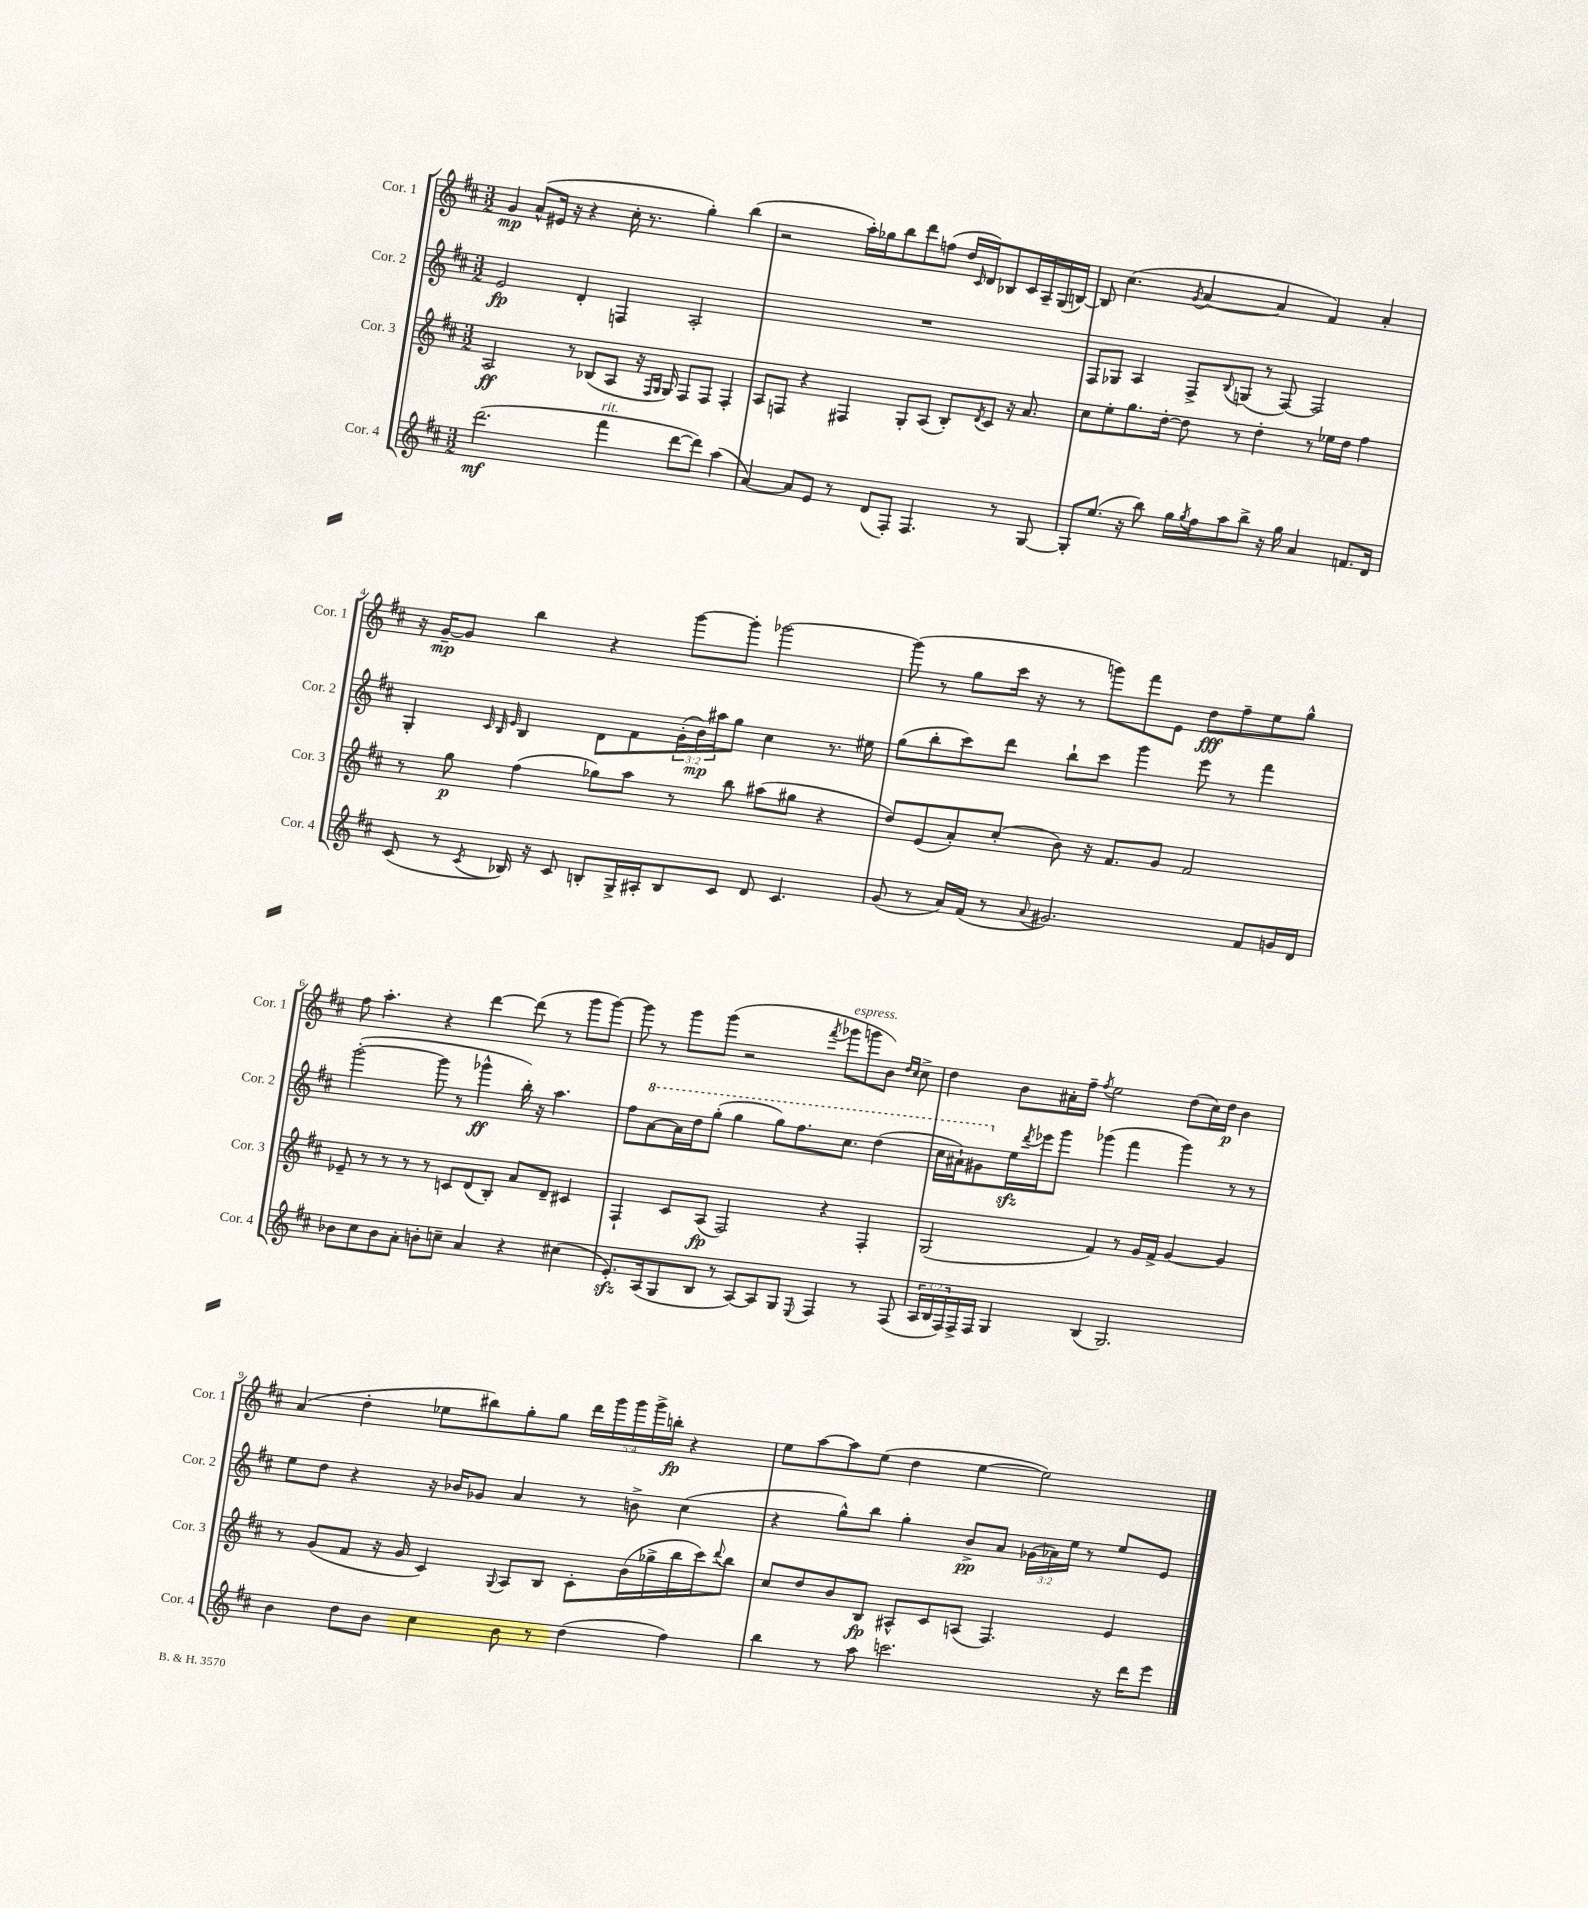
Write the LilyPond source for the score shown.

<<
\new StaffGroup <<
\new Staff = "s0" \with { instrumentName = "Cor. 1" shortInstrumentName = "Cor. 1" } {
    \clef treble \key d \major \numericTimeSignature \time 3/2 \override Staff.TupletNumber.text = #tuplet-number::calc-fraction-text
    g'4\mp a'8-^( eis'16 r16 r4 cis''16-. r8. g''4-.) b''4( |
    r2 a''16-.) ges''16 b''8 d'''8 f''8( d''16 \grace { cis'16 } d'16) bes8 cis'16 a16-- g16( b16~) |
    b8 cis''4.( \acciaccatura { g'8 } a'4~ a'4 fis'4) a'4-. |
    r16 g'16~--\mp g'8 b''4 r4 g'''8~ g'''8-. ges'''2~ |
    ges'''8( r8 g''8 cis'''16 r16 r8 g'''8) fis'''8 e'8 d''8\fff fis''8-- e''8 g''8-^ |
    fis''8 a''4.-. r4 d'''4~ d'''8( r8 g'''8 g'''8~) |
    g'''8 r8 g'''8 g'''8( r2 \acciaccatura { fis'''8 } ges'''8^\markup { \italic "espress." } g'''8 b'8) \grace { d''16 cis''16 } cis''8-> |
    d''4 b'8 ais'16-. fis''16-- \acciaccatura { fis''8 } e''2 d''8( cis''16) d''16\p b'4 |
    a'4( d''4-. ees''8 bis''8) g''8-. g''8 \tuplet 5/4 { d'''16 g'''16 g'''16 g'''16-> b''16-.\fp } r4 |
    e''8 a''8~ a''8 e''8( d''4 e''4~ e''2) \bar "|." |
}
\new Staff = "s1" \with { instrumentName = "Cor. 2" shortInstrumentName = "Cor. 2" } {
    \clef treble \key d \major \numericTimeSignature \time 3/2 \override Staff.TupletNumber.text = #tuplet-number::calc-fraction-text
    e'2\fp d'4-. f4 a2-. |
    R1. |
    fis8 ges8 a4 fis8-> \appoggiatura { b8 } g8( r8 fis8~) fis2 |
    g4-. \grace { cis'32 b32 e'32 } b4 d'8 fis'8 \tuplet 3/2 { g'16-.( b'16\mp) ais''16 } g''8 cis''4 r8. eis''16 |
    g''8( b''8-. cis'''8) d'''8 b''8-! cis'''8 g'''4 e'''8 r8 fis'''4 |
    g'''2~-.( g'''8 r8 ges'''4-^\ff b''16-.) r16 a''4. |
    fis''8 \ottava #1 a''8~ a''16 d'''16 g'''8-.( g'''4 g'''8) fis'''8. cis'''8. d'''4( |
    cis'''16 ais''16-!) gis''8 \ottava #0 e''16\sfz \acciaccatura { d'''8 } ees'''16 g'''8 ges'''4( fis'''4 ges'''4) r8 r8 |
    e''8 d''8 r4 r16 bes'16 ges'8 a'4 r8 b'8-> cis''4( |
    r4 g''8-^) b''8 g''4-. b'8->\pp a'8 \tuplet 3/2 { ges'16( aes'16) e''16 } r8 e''8 e'8 \bar "|." |
}
\new Staff = "s2" \with { instrumentName = "Cor. 3" shortInstrumentName = "Cor. 3" } {
    \clef treble \key d \major \numericTimeSignature \time 3/2
    a2\ff r8 bes8( a8 r16 \grace { fis16 g16 } g16) fis8 fis8 fis4-. |
    a8 f8 r4 fis4 g8-. a8( b8-.) \acciaccatura { d'8 } cis'8 r16 a'8. |
    cis''8 e''8-. g''8. d''16~-. d''8 r8 d''4-. r8 ees''16 d''16 fis''4 |
    r8 g''8\p fis''4( ges''8) a''8 r8 b''8 ais''8( gis''8 r4 |
    d''8) e'8( a'8-.) cis''8-.( b'8) r16 fis'8. g'8 fis'2 |
    ees'8-- r8 r8 r8 r8 c'8 d'8( b8-.) a'8 d'8-- cis'4 |
    fis4-! cis'8 a8\fp( fis2) r4 fis4-. |
    g2( fis'4) r8 g'16 fis'16-> g'4~ g'4 |
    r8 g'8( fis'8 r16 g'16 cis'4) \appoggiatura { g8 } a8 b8 cis'8-. b'16( ges''16-> b''16 cis'''16) \appoggiatura { d'''8 } b''8 |
    cis''8 d''8 b'8 b8\fp ais8-^ cis'8 a8( fis4.) e'4 \bar "|." |
}
\new Staff = "s3" \with { instrumentName = "Cor. 4" shortInstrumentName = "Cor. 4" } {
    \clef treble \key d \major \numericTimeSignature \time 3/2 \override Staff.TupletNumber.text = #tuplet-number::calc-fraction-text
    d'''2.\mf( fis'''4^\markup { \italic "rit." } d'''8~ d'''8) a''4( |
    a'4~) a'8 e'8 r8 d'8( fis8-.) fis4. r8 g8~ |
    g8-. e''8.( r16 b''8) g''16 \acciaccatura { g''8 } fis''16 a''8 b''8-> r16 g''16 a'4 f'8. d'16 |
    cis'8( r8 \acciaccatura { cis'8 } bes16) r16 cis'8 b8-. g16-> ais16-. b8 cis'8 d'8 cis'4. |
    g'8( r8 a'16) fis'16( r8 \appoggiatura { a'8 } gis'2.) fis'8 g'16 d'16 |
    bes'8 cis''8 bes'8 a'8-. b'8-. c''8-- a'4 r4 cis''4( |
    e'8.-.\sfz) a16( g8 b8 r8 a8~) a8 g8 \appoggiatura { e8 } fis4 r8 fis8( |
    \tuplet 3/2 { a16 b16 fis16) } fis16-> fis16 g4 b4( g2.) |
    b'4 d''8 b'8 cis''4 b'8 r8 d''4( fis''4) |
    b''4 r8 a''8 c'''2. r16 d'''16 e'''8 \bar "|." |
}
>>
>>
